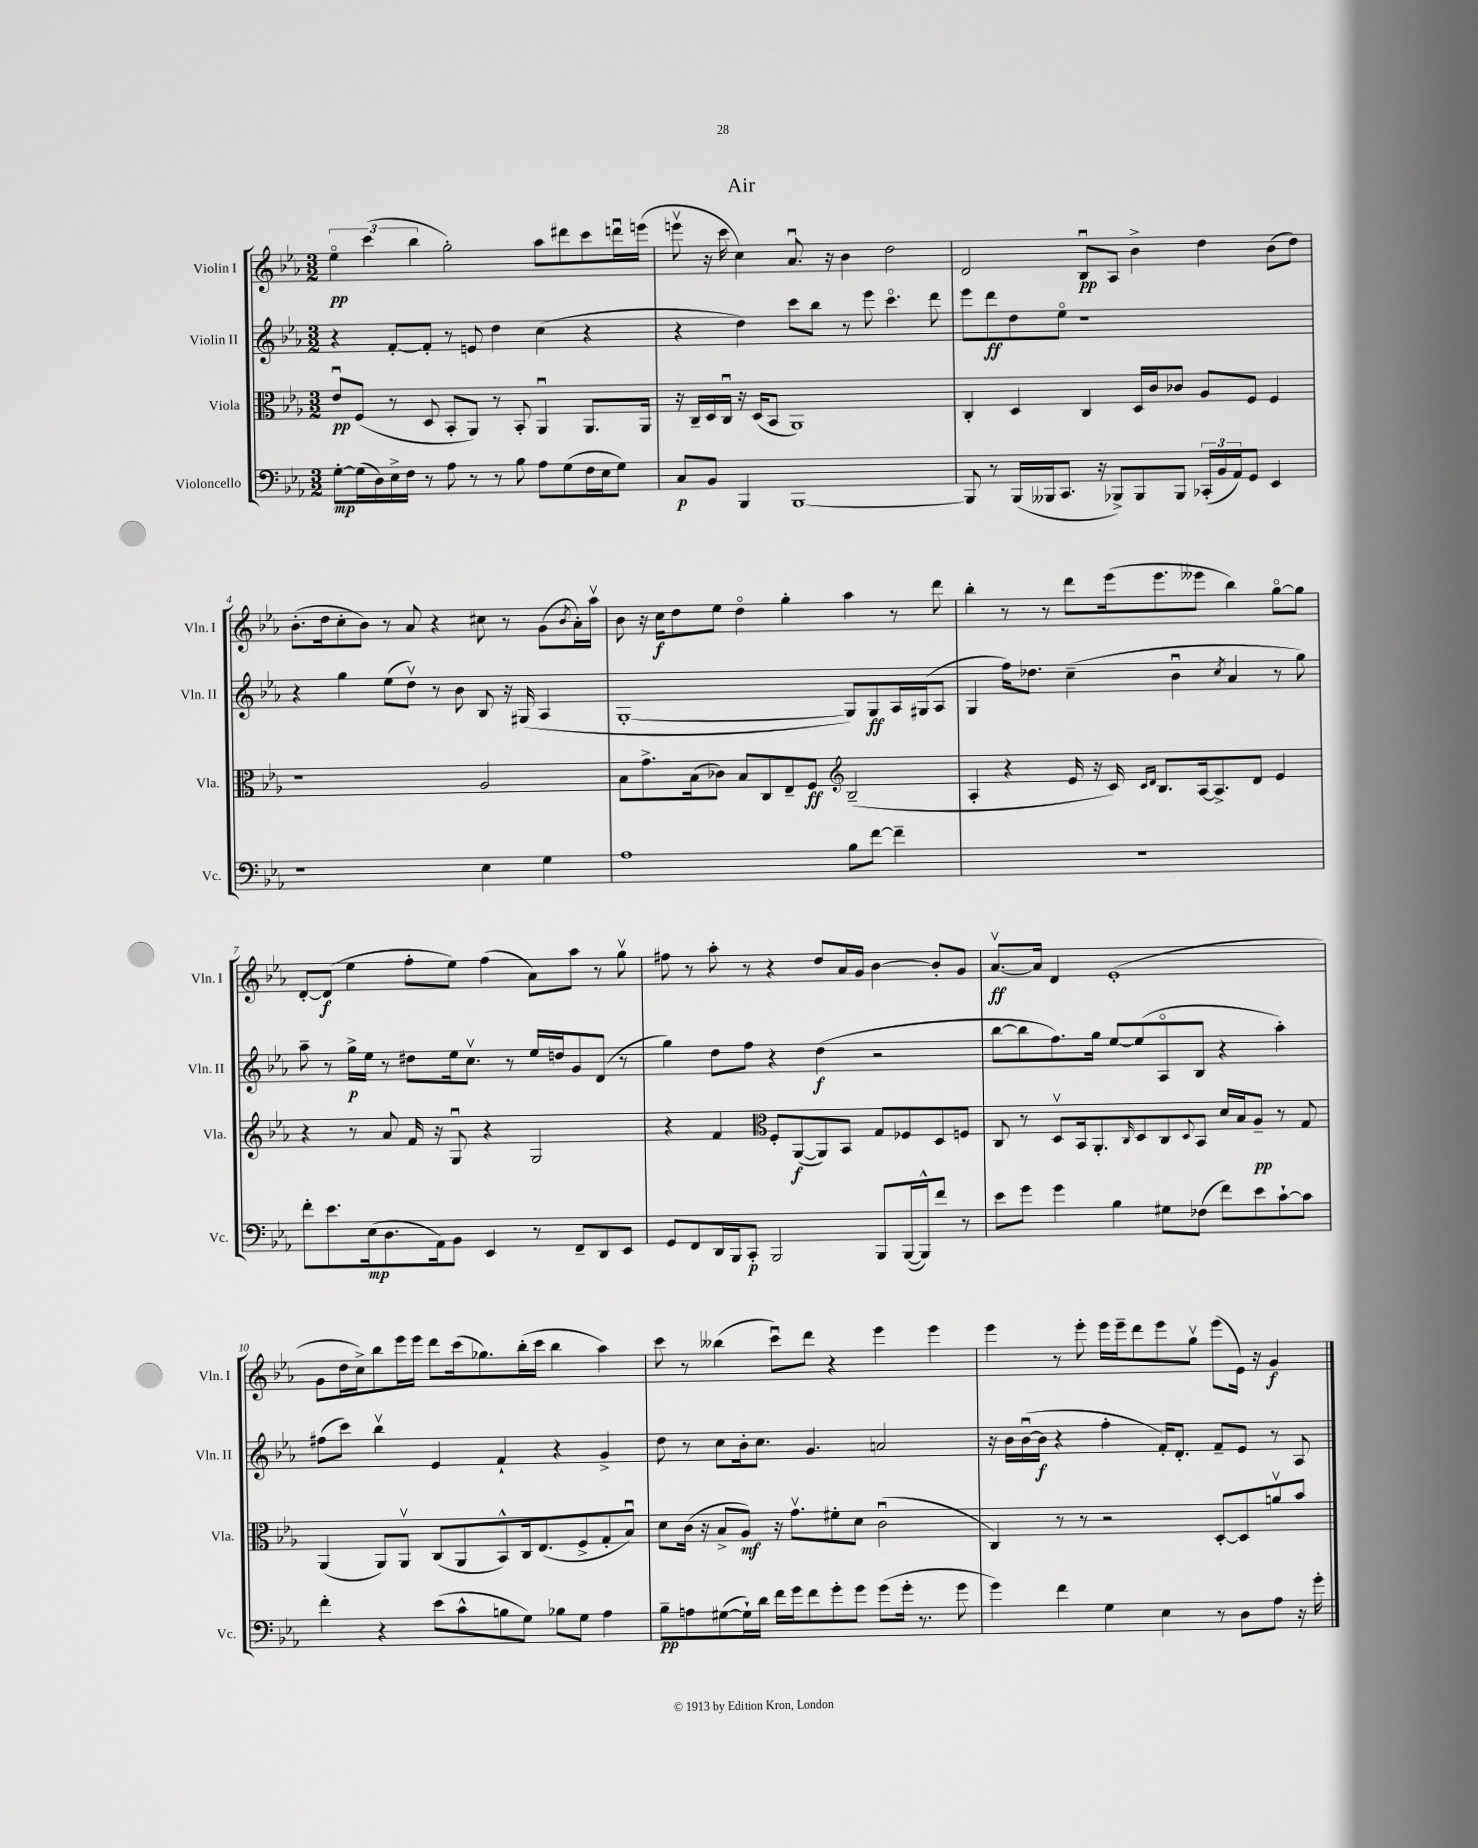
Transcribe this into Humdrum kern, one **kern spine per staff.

**kern	**dynam	**kern	**dynam	**kern	**dynam	**kern	**dynam
*part4	*part4	*part3	*part3	*part2	*part2	*part1	*part1
*staff4	*staff4	*staff3	*staff3	*staff2	*staff2	*staff1	*staff1
*I"Violoncello	*	*I"Viola	*	*I"Violin II	*	*I"Violin I	*
*I'Vc.	*	*I'Vla.	*	*I'Vln. II	*	*I'Vln. I	*
*clefF4	*	*clefC3	*	*clefG2	*	*clefG2	*
*k[b-e-a-]	*	*k[b-e-a-]	*	*k[b-e-a-]	*	*k[b-e-a-]	*
*M3/2	*	*M3/2	*	*M3/2	*	*M3/2	*
=1	=1	=1	=1	=1	=1	=1	=1
[8G'\L	mp	8e-u/L	pp	4r	.	6ee-\	pp
(16G\L]	.	(8F/J	.	.	.	.	.
.	.	.	.	.	.	(6ccc\	.
16D\)	.	.	.	.	.	.	.
16E-^\	.	8r	.	[8f'/L	.	.	.
16F\JJ	.	.	.	.	.	.	.
.	.	.	.	.	.	6bb-\	.
8r	.	8D/	.	8f'/J]	.	.	.
8A-\	.	8BB-'/L	.	8r	.	2gg'\)	.
8r	.	8AA-/J)	.	8en/	.	.	.
8r	.	8r	.	4dd\	.	.	.
8B-\	.	8BB-'/	.	.	.	.	.
8A-\L	.	4AA-u/	.	(4cc\	.	8aa-\L	.
(8G\	.	.	.	.	.	8ddd#X\	.
16F\L	.	8.AA-/L	.	4r	.	8ccc\	.
16E-\J	.	.	.	.	.	.	.
8G\J)	.	.	.	.	.	16dddnu\L	.
.	.	16AA-/Jk	.	.	.	(16eeen\JJ	.
=2	=2	=2	=2	=2	=2	=2	=2
8C/L	p	16r	.	4r	.	8eeenv\	.
.	.	16C~/LL	.	.	.	.	.
8BB-/J	.	16D/	.	.	.	16r	.
.	.	16Cu/JJ	.	.	.	16ccc\	.
4BBB-/	.	16r	.	4dd\)	.	4cc\)	.
.	.	(16D/KL	.	.	.	.	.
.	.	8BB-/J	.	.	.	.	.
[1BBB-	.	1AA-)	.	8ccc\L	.	8.a-u/	.
.	.	.	.	8bb-\J	.	.	.
.	.	.	.	.	.	16r	.
.	.	.	.	8r	.	4b-\	.
.	.	.	.	8eee-\	.	.	.
.	.	.	.	4.ccc\	.	2dd\	.
.	.	.	.	8ddd\	.	.	.
=3	=3	=3	=3	=3	=3	=3	=3
8BBB-/]	.	4C'/	.	8eee-\L	.	2d/	.
8r	.	.	.	8ddd\	ff	.	.
(16BBB-/LL	.	4D/	.	8dd\	.	.	.
16BBB--X/J	.	.	.	.	.	.	.
8.CC/J	.	.	.	8ee-\J	.	.	.
.	.	4C/	.	1r	.	8B-u/L	pp
16r	.	.	.	.	.	.	.
8BBB-X^/L)	.	.	.	.	.	8A-/J	.
8BBB-/	.	16D/LL	.	.	.	4b-^\	.
.	.	16c/J	.	.	.	.	.
8BBB-/J	.	8c-X/J	.	.	.	.	.
(24CC-X'/LL	.	8A-/L	.	.	.	4dd\	.
24BB-/	.	.	.	.	.	.	.
24AA-/J)	.	.	.	.	.	.	.
8GG/J	.	8F/J	.	.	.	.	.
4EE-/	.	4F/	.	.	.	(8b-\L	.
.	.	.	.	.	.	8dd\J)	.
!!LO:LB:g=z
=4	=4	=4	=4	=4	=4	=4	=4
1r	.	1r	.	4r	.	(8.b-'\L	.
.	.	.	.	.	.	16dd\k	.
.	.	.	.	4gg\	.	8cc'\	.
.	.	.	.	.	.	8b-\J)	.
.	.	.	.	(8ee-\L	.	8r	.
.	.	.	.	8ddv\J)	.	8a-/	.
.	.	.	.	8r	.	4r	.
.	.	.	.	8b-\	.	.	.
4E-\	.	2A-/	.	8B-/	.	8cc#X\	.
.	.	.	.	16r	.	8r	.
.	.	.	.	(16G#X/	.	.	.
4G\	.	.	.	4A-/	.	(8g\L	.
.	.	.	.	.	.	8qb-/	.
.	.	.	.	.	.	16a-'\L)	.
.	.	.	.	.	.	16aa-v\JJ	.
=5	=5	=5	=5	=5	=5	=5	=5
1A-	.	8B-\L	.	[1G'	.	8b-\	.
.	.	8.g^\	.	.	.	16r	.
.	.	.	.	.	.	16cc\KL	f
.	.	.	.	.	.	8dd\	.
.	.	(16B-\k	.	.	.	.	.
.	.	8c-X\J)	.	.	.	8ee-\J	.
.	.	8B-/L	.	.	.	4dd\	.
.	.	8C/	.	.	.	.	.
.	.	8E-~/	.	.	.	4gg'\	.
.	.	8F/J	ff	.	.	.	.
*	*	*clefG2	*	*	*	*	*
8B-\L	.	(2B-~/	.	8G/L])	.	4aa-\	.
[8f\J	.	.	.	8G/	ff	.	.
4f~\]	.	.	.	16A-/L	.	8r	.
.	.	.	.	(16G#X/J	.	.	.
.	.	.	.	8A-/J	.	8ddd\	.
=6	=6	=6	=6	=6	=6	=6	=6
1.r	.	4A-'/	.	4G/	.	4bb-'\	.
.	.	4r	.	16ff\KL)	.	8r	.
.	.	.	.	8.dd-X\J	.	.	.
.	.	.	.	.	.	8r	.
.	.	16e-/	.	(4cc~\	.	8ddd\L	.
.	.	16r	.	.	.	.	.
.	.	16c/)	.	.	.	(16eee-\k	.
.	.	16qqc/LL	.	.	.	.	.
.	.	16qqd/JJ	.	.	.	.	.
.	.	8.B-/L	.	.	.	8.eee-\	.
.	.	.	.	4b-u\	.	.	.
.	.	[16A-/k	.	.	.	8eee--X\J	.
.	.	8.A-^/]	.	.	.	.	.
.	.	.	.	8qcc/	.	.	.
.	.	.	.	4a-/	.	4bb-\)	.
.	.	8d/J	.	.	.	.	.
.	.	4e-/	.	8r	.	[8gg\L	.
.	.	.	.	8gg\)	.	8gg\J]	.
!!LO:LB:g=z
=7	=7	=7	=7	=7	=7	=7	=7
8f'\L	.	4r	.	8aa-~\	.	[8d'/L	.
8.e-\	.	.	.	8r	.	(8d/J]	f
.	.	8r	.	16gg^\LL	p	4ee-\	.
(16E-\k	mp	.	.	16ee-\JJ	.	.	.
8.D\	.	8a-/	.	8r	.	.	.
.	.	16f/	.	8dd#X\L	.	8ff'\L	.
16AA-\k)	.	16r	.	.	.	.	.
8BB-\J	.	8Gu/	.	16ee-\k	.	8ee-\J)	.
.	.	.	.	8.ccv\J	.	.	.
4EE-/	.	4r	.	.	.	(4ff\	.
.	.	.	.	8r	.	.	.
8r	.	2G/	.	16ee-/LL	.	8a-\L)	.
.	.	.	.	16ddn/J	.	.	.
8FF~/L	.	.	.	8g/	.	8aa-\J	.
8DD/	.	.	.	(8d/J	.	8r	.
8EE-/J	.	.	.	8r	.	8ggv\	.
=8	=8	=8	=8	=8	=8	=8	=8
8GG/L	.	4r	.	4gg\)	.	8ff#X\	.
8FF/	.	.	.	.	.	8r	.
16DD/L	.	4f/	.	8dd\L	.	8aa-'\	.
16BBB-/J	.	.	.	.	.	.	.
8CC'/J	p	.	.	8ff\J	.	8r	.
*	*	*clefC3	*	*	*	*	*
2BBB-/	.	8F'/L	.	4r	.	4r	.
.	.	([8AA-/	f	.	.	.	.
.	.	8AA-/])	.	(4dd\	f	8dd/L	.
.	.	8BB-/J	.	.	.	16a-/L	.
.	.	.	.	.	.	16g/JJ	.
8BBB-/L	.	8G/L	.	2r	.	[4b-\	.
([16BBB-/L	.	8F-X/	.	.	.	.	.
16BBB-^^/J])	.	.	.	.	.	.	.
8f/J	.	8D/	.	.	.	8b-'/L]	.
8r	.	8Fn/J	.	.	.	8g/J	.
=9	=9	=9	=9	=9	=9	=9	=9
8e-\L	.	8C/	.	[8bb-\L	.	[8.a-v/L	ff
8g\J	.	8r	.	8bb-\]	.	.	.
.	.	.	.	.	.	16a-/Jk]	.
4g\	.	8Dv/L	.	8.ff\)	.	4d/	.
.	.	16BB-/k	.	.	.	.	.
.	.	8.AA-'/	.	16gg\Jk	.	.	.
4B-\	.	.	.	[8ee-/L	.	(1e-'	.
.	.	16qqC/	.	.	.	.	.
.	.	8D/	.	(8ee-/]	.	.	.
8G#X\L	.	8C/	.	8A-/	.	.	.
.	.	8qqD/	.	.	.	.	.
(8F-X\J	.	8BB-/J	.	8B-/J	.	.	.
8f\L)	.	16d/LL	.	4r	.	.	.
.	.	16B-/J	.	.	.	.	.
8e-\	.	8A-~/J	pp	.	.	.	.
[8c`\	.	8r	.	4aa-'\)	.	.	.
8c\J]	.	8G/	.	.	.	.	.
!!LO:LB:g=z
=10	=10	=10	=10	=10	=10	=10	=10
4f'\	.	(4AA-/	.	(8ff#X\L	.	8g\L	.
.	.	.	.	8ccc\J)	.	16dd\L	.
.	.	.	.	.	.	16cc^\J)	.
4r	.	8AA-/L)	.	4bb-v\	.	8bb-\	.
.	.	8AA-v/J	.	.	.	16eee-\L	.
.	.	.	.	.	.	16eee-\JJ	.
(8e-\L	.	(8C/L	.	4e-/	.	8ddd\L	.
8c^^\	.	8AA-/	.	.	.	(16ccc\k	.
.	.	.	.	.	.	8.gg-X\)	.
8Bn\	.	8BB-^^/)	.	4f`/	.	.	.
8G\J)	.	16C/k	.	.	.	(16bb-'\L	.
.	.	(8.E-/	.	.	.	16ccc\JJ	.
8B-X\L	.	.	.	4r	.	4bb-\	.
8G\J	.	8F^/	.	.	.	.	.
4A-\	.	8G'/	.	4g^/	.	4aa-\)	.
.	.	8B-u/J)	.	.	.	.	.
=11	=11	=11	=11	=11	=11	=11	=11
8B-~\L	pp	8d\L	.	8dd\	.	8ccc\	.
8An\	.	(16c\Jk	.	8r	.	8r	.
.	.	16r	.	.	.	.	.
([8G#X\	.	8B-^/L	.	8cc\L	.	(4bb--X\	.
16G#`\L])	.	8A-/J)	mf	16b-'\k	.	.	.
16d\JJ	.	.	.	8.cc\J	.	.	.
16f\LL	.	16r	.	.	.	8cccu\L)	.
16g\J	.	8.gv\L	.	.	.	.	.
8f\	.	.	.	4.g/	.	8ddd\J	.
8g'\	.	8f#X'\	.	.	.	4r	.
8g\J	.	8d\J	.	.	.	.	.
(8g\L	.	(2cu\	.	2an/	.	4eee-\	.
16g'\Jk	.	.	.	.	.	.	.
8.r	.	.	.	.	.	.	.
.	.	.	.	.	.	4eee-\	.
8g\	.	.	.	.	.	.	.
=12	=12	=12	=12	=12	=12	=12	=12
4g\)	.	4C/)	.	16r	.	4eee-\	.
.	.	.	.	16b-\LL	.	.	.
.	.	.	.	([16b-u\	.	.	.
.	.	.	.	16b-\JJ]	f	.	.
4f\	.	8r	.	4r	.	8r	.
.	.	8r	.	.	.	8eee-'\	.
4G\	.	2r	.	4ff'\	.	16eee-\LL	.
.	.	.	.	.	.	16eee-~\J	.
.	.	.	.	.	.	8ddd\	.
4E-\	.	.	.	16f'/KL)	.	8eee-\	.
.	.	.	.	8.d'/J	.	.	.
.	.	.	.	.	.	8ggv\J	.
8r	.	[8D'/L	.	8f~/L	.	(8eee-\L	.
8D\L	.	8D/]	.	8e-/J	.	16e-\Jk)	.
.	.	.	.	.	.	16r	.
8A-\J	.	8anv/	.	8r	.	4g/	f
16r	.	8b-/J	.	8A-/	.	.	.
16g'\	.	.	.	.	.	.	.
==	==	==	==	==	==	==	==
*-	*-	*-	*-	*-	*-	*-	*-
